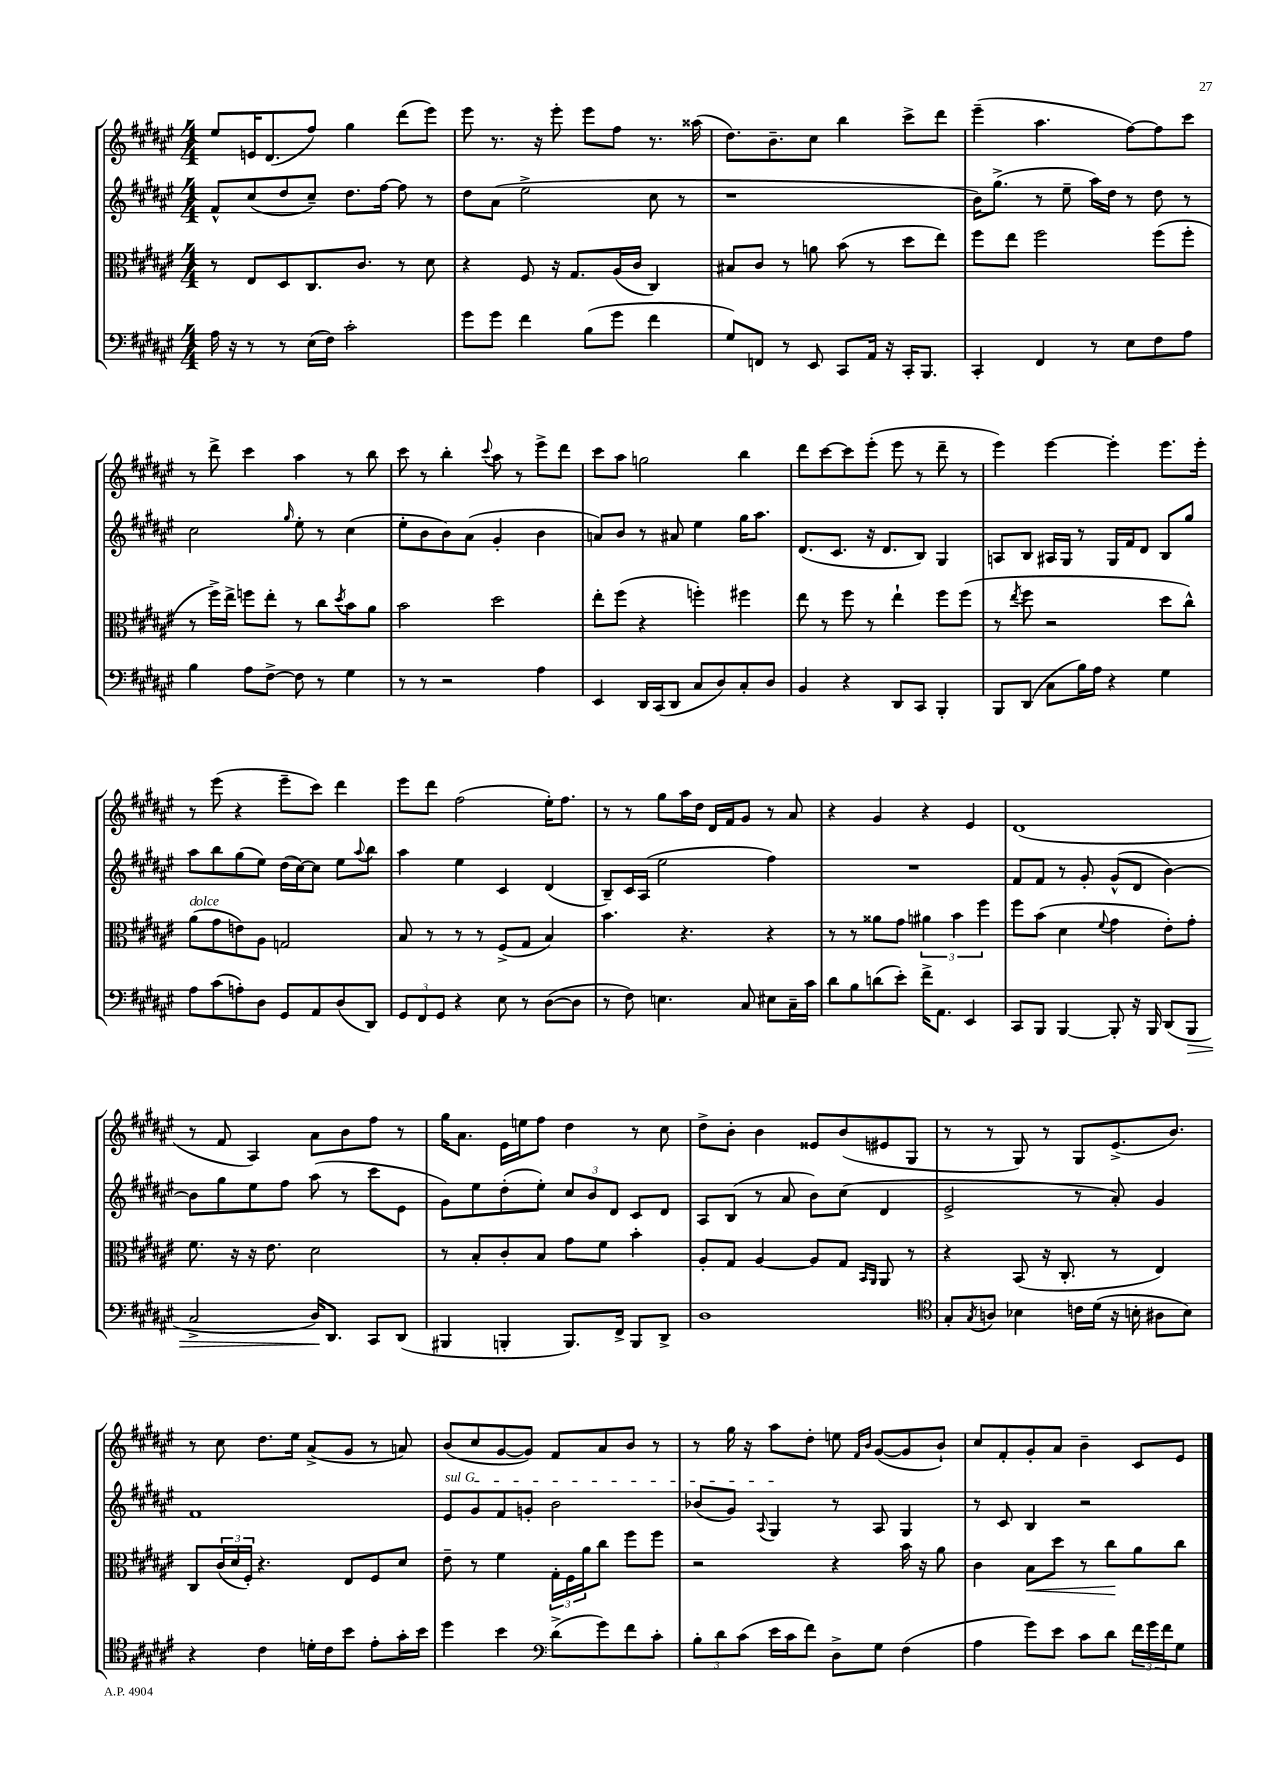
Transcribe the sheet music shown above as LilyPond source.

<<
\new StaffGroup <<
\new Staff = "s0" {
    \clef treble \key fis \major \numericTimeSignature \time 4/4
    eis''8 e'16 dis'8.( fis''8) gis''4 dis'''8( eis'''8) |
    eis'''8 r8. r16 eis'''8-. eis'''8 fis''8 r8. aisis''16( |
    dis''8.) b'8.-- cis''8 b''4 cis'''8-> dis'''8 |
    eis'''4--( ais''4. fis''8~) fis''8 cis'''8 |
    r8 dis'''8-> cis'''4 ais''4 r8 b''8 |
    cis'''8 r8 b''4-. \appoggiatura { cis'''8 } ais''8 r8 eis'''8-> dis'''8 |
    cis'''8 ais''8 g''2 b''4 |
    dis'''8 cis'''8~ cis'''8 eis'''8-.( eis'''8 r8 dis'''8-- r8 |
    eis'''4) eis'''4~ eis'''4-. eis'''8. eis'''16-. |
    r8 eis'''8( r4 eis'''8-- cis'''8) dis'''4 |
    eis'''8 dis'''8 fis''2( eis''16-.) fis''8. |
    r8 r8 gis''8 ais''16 dis''16 dis'16 fis'16 gis'8 r8 ais'8 |
    r4 gis'4 r4 eis'4 |
    dis'1( |
    r8 fis'8 ais4) ais'8 b'8 fis''8 r8 |
    gis''16 ais'8. eis'16 e''16 fis''8 dis''4 r8 cis''8 |
    dis''8-> b'8-. b'4 eisis'8 b'8( eis'8 gis8 |
    r8 r8 gis8) r8 gis8 eis'8.->( b'8.) |
    r8 cis''8 dis''8. eis''16 ais'8->( gis'8 r8 a'8) |
    b'8( cis''8 gis'8~ gis'8) fis'8 ais'8 b'8 r8 |
    r8 gis''16 r16 ais''8 dis''8-. e''8 \grace { fis'16 b'16 } gis'8~( gis'8 b'8-!) |
    cis''8 fis'8-. gis'8-. ais'8 b'4-- cis'8 eis'8 \bar "|." |
}
\new Staff = "s1" {
    \clef treble \key fis \major \numericTimeSignature \time 4/4
    fis'8-^ cis''8( dis''8 cis''8--) dis''8. fis''16~ fis''8 r8 |
    dis''8 ais'8( eis''2-> cis''8 r8 |
    r1 |
    b'16) gis''8.->( r8 eis''8-- ais''16) dis''16 r8 dis''8 r8 |
    cis''2 \grace { gis''16 } eis''8-. r8 cis''4( |
    eis''8-. b'8 b'8) ais'8( gis'4-. b'4 |
    a'8) b'8 r8 ais'8 eis''4 gis''16 ais''8. |
    dis'8.( cis'8. r16 dis'8. b8) gis4 |
    a8 b8 ais16 gis16 r8 gis16 fis'16 dis'8 b8 gis''8 |
    ais''8 b''8 gis''8( eis''8) dis''16( cis''16~) cis''8 eis''8 \appoggiatura { ais''8 } b''8 |
    ais''4 eis''4 cis'4 dis'4( |
    b8--) cis'16 ais16( eis''2 fis''4) |
    R1 |
    fis'8 fis'8 r8 gis'8-. gis'8-^( dis'8 b'4~) |
    b'8 gis''8 eis''8 fis''8 ais''8( r8 cis'''8 eis'8 |
    gis'8) eis''8 dis''8-.( eis''8-.) \tuplet 3/2 { cis''8 b'8 dis'8 } cis'8 dis'8 |
    ais8 b8( r8 ais'8 b'8) cis''8( dis'4 |
    eis'2-> r8 ais'8-.) gis'4 |
    fis'1 |
    \once \override TextSpanner.bound-details.left.text = \markup { \italic "sul G" } eis'8\startTextSpan gis'8 fis'8 g'8-. b'2 |
    bes'8( gis'8) \appoggiatura { ais8 } gis4\stopTextSpan r8 ais8 gis4 |
    r8 cis'8 b4 r2 \bar "|." |
}
\new Staff = "s2" {
    \clef alto \key fis \major \numericTimeSignature \time 4/4
    r8 eis8 dis8 cis8. cis'8. r8 dis'8 |
    r4 fis8 r16 gis8. ais16( cis'16 cis4) |
    bis8 cis'8 r8 a'8 b'8( r8 dis''8 eis''8) |
    fis''8 eis''8 fis''2 fis''8( fis''8-. |
    r8 fis''16->) eis''16-> f''8 eis''8-. r8 cis''8 \acciaccatura { dis''8 } b'8 ais'8 |
    b'2 dis''2 |
    eis''8-. fis''8( r4 f''4-.) fis''4 |
    eis''8 r8 fis''8 r8 eis''4-! fis''8 fis''8( |
    r8 \acciaccatura { eis''8 } fis''8 r2 dis''8 cis''8-^) |
    ais'8^\markup { \italic "dolce" }( gis'8 e'8) ais8 g2 |
    b8 r8 r8 r8 fis8->( gis8 b4) |
    b'4. r4. r4 |
    r8 r8 aisis'8 gis'8 \tuplet 3/2 { ais'4 b'4 fis''4 } |
    fis''8 b'8( dis'4 \appoggiatura { fis'8 } gis'4 eis'8-.) gis'8-. |
    fis'8. r16 r16 eis'8. dis'2 |
    r8 b8-. cis'8-. b8 gis'8 fis'8 b'4-. |
    ais8-. gis8 ais4~ ais8 gis8 \grace { b,16 ais,16 } ais,8 r8 |
    r4 b,8( r16 cis8.-. r8 eis4) |
    cis8 \tuplet 3/2 { cis'16( dis'16 fis16-.) } r4. eis8 fis8 dis'8 |
    eis'8-- r8 fis'4 \tuplet 3/2 { gis16-. fis16 ais'16 } cis''8 fis''8 fis''8 |
    r2 r4 b'16 r16 ais'8 |
    cis'4 b8\< dis''8 r8 cis''8\! ais'8 cis''8 \bar "|." |
}
\new Staff = "s3" {
    \clef bass \key fis \major \numericTimeSignature \time 4/4
    ais16 r16 r8 r8 eis16( fis16) cis'2-. |
    gis'8 gis'8 fis'4 b8( gis'8 fis'4 |
    gis8) f,8 r8 eis,8 cis,8 ais,16 r16 cis,16-. b,,8. |
    cis,4-. fis,4 r8 eis8 fis8 ais8 |
    b4 ais8 fis8~-> fis8 r8 gis4 |
    r8 r8 r2 ais4 |
    eis,4 dis,16 cis,16( dis,8 cis8 dis8) cis8-. dis8 |
    b,4 r4 dis,8 cis,8 b,,4-. |
    b,,8 dis,8( cis8 b16) ais16 r4 gis4 |
    ais8 cis'8( a8-.) dis8 gis,8 ais,8 dis8( dis,8) |
    \tuplet 3/2 { gis,8 fis,8 gis,8 } r4 eis8 r8 dis8~( dis8 |
    r8 fis8) e4. cis8 eis8 cis16-- cis'16 |
    dis'8 b8 d'8( eis'8-.) fis'16-> ais,8. eis,4 |
    cis,8 b,,8 b,,4~ b,,8-. r16 b,,16 dis,8( b,,8\> |
    cis2-> dis16\!) dis,8. cis,8 dis,8( |
    bis,,4 b,,4-. b,,8.) fis,16-> b,,8 dis,8-> |
    dis1 |
    \clef tenor gis8-. \acciaccatura { gis8 } a8 bes4 c'16 dis'16( r16 b16-. ais8 b8) |
    r4 cis'4 d'16-. cis'16 b'8 eis'8-. gis'16-. b'16 |
    dis''4 b'4 \clef bass dis'8->( gis'8) fis'8 cis'8-. |
    \tuplet 3/2 { b8-. dis'8 cis'8( } eis'16 cis'16 fis'8) dis8-> gis8 fis4( |
    ais4 gis'8) eis'8 cis'8 dis'8 \tuplet 3/2 { fis'16 gis'16 fis'16 } gis8 \bar "|." |
}
>>
>>
\layout { \context { \Score \remove "Bar_number_engraver" } }
